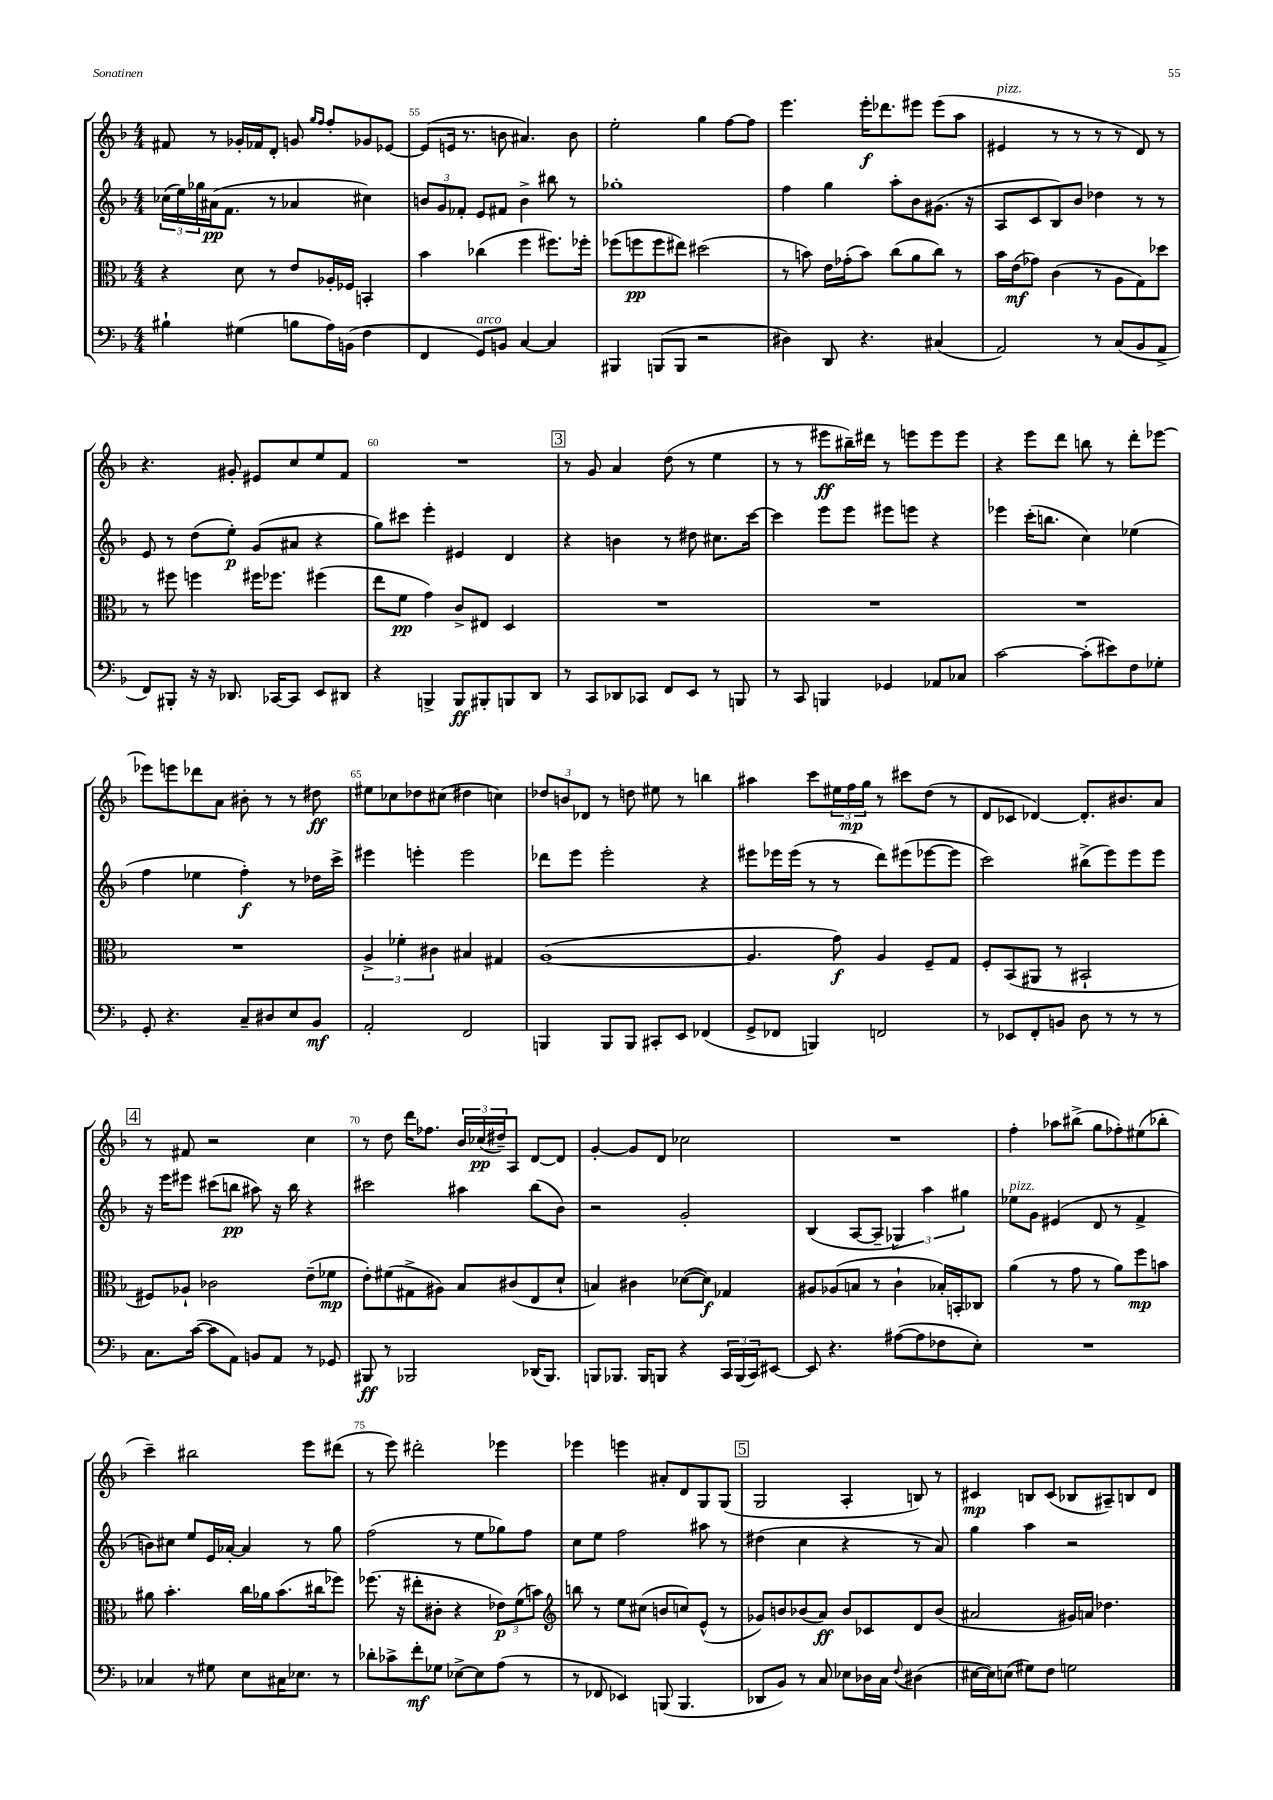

**kern	**kern	**kern	**kern
*staff4	*staff3	*staff2	*staff1
*clefF4	*clefC3	*clefG2	*clefG2
*k[b-]	*k[b-]	*k[b-]	*k[b-]
*M4/4	*M4/4	*M4/4	*M4/4
4B#`\	4r	(24cc-\LL	8f#/
.	.	24ee\)	.
.	.	24gg-\	.
.	.	(16a#\J	8r
.	.	8.f\J	.
(4G#\	8d\	.	16g-'/LL
.	.	.	16f-/J
.	8r	8r	8d'/J
8B\L	8e/L	4a-/	8g/
.	.	.	16qqgg/LL
.	.	.	16qqff/JJ
16A\L)	16A-'/L	.	8ff'/L
(16BB\JJ	16F-/JJ	.	.
4F\	4BB'/	4cc#\)	8g-/
.	.	.	[8e-/J
=	=	=	=
4FF/	4b-\	12b/L	(8e-/]L
.	.	12g/	.
.	.	.	16e/Jk
.	.	12f-'/J	.
.	.	.	8.r
8GG/L)	(4cc-\	8e/L	.
8BB/J	.	8f#/J	8b\
[4C/	4ff\	4b^\	4.a#/)
4C/]	8.ff#\L)	8bb#\	.
.	.	8r	8b\
.	16ff-'\Jk	.	.
=	=	=	=
4BBB#/	(8ff-\L	1gg-'	2ee'\
.	8ff\	.	.
(8BBB/L	8ff\	.	.
8BBB/J	8ee#\J)	.	.
2r	(2dd#\	.	4gg\
.	.	.	[8ff\L
.	.	.	8ff\]J
=	=	=	=
4D#\)	8r	4ff\	4.eee\
.	8b\)	.	.
8DD/	16e\LL	4gg\	.
.	(16g-'\J	.	.
4.r	8b\J)	.	16eee'\LK
.	.	.	8.ddd-\
.	(8cc\L	8aa'\L	.
.	8a\	8b-\	8eee#\J
(4C#/	8cc\J)	(8.g#\J	(8eee#\L
.	8r	.	8aa\J
.	.	16r	.
=	=	=	=
2AA/)	16b-\LL	8A/L	4e#/
.	(16e\J	.	.
.	8g-\J)	8c/	.
.	(4c\	8B-/)	8r
.	.	8b-/J	8r
8r	8r	4dd-\	8r
(8C/L	8A\L	.	8r
8BB-/	8G\)	8r	8d/)
8AA^/J	8dd-\J	8r	8r
=	=	=	=
8FF/L)	8r	8e/	4.r
8BBB#'/J	8ff#\	8r	.
16r	4ff\	(8dd\L	.
16r	.	.	.
8.DD-/	.	8ee'\J)	8g#'/
.	16ff#\LK	(8g/L	8e#/L
[16CC-/LK	8.ff-\J	.	.
8CC-/]J	.	8a#/J	8cc/
8EE/L	(4ff#\	4r	8ee/
8DD#/J	.	.	8f/J
=	=	=	=
4r	8ee\L	8gg\L)	1r
.	8f\J	8ccc#\J	.
4BBB^/	4g\)	4eee'\	.
8BBB/L	8c^/L	4e#/	.
8BBB#'/	8E#/J	.	.
8BBB/	4D/	4d/	.
8DD/J	.	.	.
=	=	=	=
8r	1r	4r	8r
8CC/L	.	.	8g/
8DD-/	.	4b\	4a/
8CC-/J	.	.	.
8FF/L	.	8r	(8dd\
8EE/J	.	8dd#\	8r
8r	.	8.cc#\L	4ee\
8BBB/	.	.	.
.	.	[16ccc\Jk	.
=	=	=	=
8r	1r	4ccc\]	8r
8CC/	.	.	8r
4BBB/	.	8eee\L	8eee#\L
.	.	8eee\J	16bb#~\L)
.	.	.	16ddd#\JJ
4GG-/	.	8eee#\L	8r
.	.	8eee\J	8eee\L
8AA-/L	.	4r	8eee\
8C-/J	.	.	8eee\J
=	=	=	=
[2c\	1r	4eee-\	4r
.	.	(16ccc'\LK	8eee\L
.	.	8.bb\J	.
.	.	.	8ddd\J
(8c'\]L	.	4cc\)	8bb\
8e#\)	.	.	8r
8F\	.	(4ee-\	8ddd'\L
8G-'\J	.	.	[8eee-\J
=	=	=	=
8GG'/	1r	4ff\	8eee-\]L
4.r	.	.	8eee\
.	.	4ee-\	8ddd-\
.	.	.	8a\J
8C~/L	.	4ff'\)	8b#'\
8D#/	.	.	8r
8E/	.	8r	8r
8BB-/J	.	16dd-\LL	8dd#\
.	.	16ccc^\JJ	.
=	=	=	=
2AA'/	6A^/	4eee#\	8ee#\L
.	.	.	8cc-\
.	6f-'\	.	.
.	.	4eee'\	8dd-\
.	6c#\	.	.
.	.	.	(8cc#\J
2FF/	4B#/	2eee\	4dd#\
.	4G#/	.	4cc\)
=	=	=	=
4BBB/	([1A	8ddd-\L	12dd-/L
.	.	.	12b/
.	.	8eee\J	.
.	.	.	12d-/J
8BBB/L	.	2eee'\	8r
8BBB/J	.	.	8dd\
8CC#'/L	.	.	8ee#\
8EE/J	.	.	8r
(4FF-/	.	4r	4bb\
=	=	=	=
8GG^/L	4.A/]	8eee#\L	4aa#\
8FF-/J	.	16eee-\L	.
.	.	(16eee-\JJ	.
4BBB/)	.	8r	8ccc\L
.	8g\)	8r	24ee#\L
.	.	.	24ff\
.	.	.	24gg\JJ
2FF/	4A/	8ddd\L)	8r
.	.	(8eee#\	8ccc#\L
.	8F~/L	[8eee-\	(8dd\J
.	8G/J	8eee-\]J	8r
=	=	=	=
8r	8F'/L	2ccc\)	8d/L
8EE-/L	(8BB-/	.	8c-/J
8FF'/	8AA#/J	.	[4d-/)
8BB/J	8r	.	.
8D\	2BB#`/	(8bb#^\L	8.d-'/]L
8r	.	8eee\)	.
.	.	.	8.b#/
8r	.	8eee\	.
8r	.	8eee\J	8a/J
=	=	=	=
8.C\L	8F#/L)	16r	8r
.	.	16eee\LK	.
.	8A-`/J	8eee#\J	8f#/
([16c\Jk	.	.	.
8c\]L	2c-\	(8ccc#\L	2r
8AA\J)	.	8bb\J	.
8BB/L	.	8aa#\)	.
8AA/J	.	16r	.
.	.	16bb\	.
8r	(8e~\L	4r	4cc\
8GG-/	8f-\J	.	.
=	=	=	=
8BBB#/	8e'\L)	2ccc#\	8r
8r	(8f#\	.	8dd\
2BBB-/	8G#^\	.	16ddd\LK
.	.	.	8.ff-\J
.	8A#\J)	.	.
.	8B-/L	4aa#\	24b-/LL
.	.	.	(24cc-/
.	.	.	24dd#~/J)
.	(8c#/	.	8A/J
(16DD-/LK	8E/	(8bb-\L	[8d/L
8.BBB-/J)	.	.	.
.	8d`/J	8b-\J)	8d/]J
=	=	=	=
8BBB/L	4B/)	2r	[4g'/
8.BBB-/J	.	.	.
.	4c#\	.	8g/]L
16BBB-/LK	.	.	.
8BBB/J	.	.	8d/J
4r	([8d-\L	2g'/	2cc-\
.	8d-\]J)	.	.
24CC/LL	4G-/	.	.
(24BBB/	.	.	.
24CC/J)	.	.	.
[8EE#/J	.	.	.
=	=	=	=
8EE#/]	8A#/L	(4B-/	1r
4.r	(8A-/	.	.
.	8B/J	[8A/L	.
.	8r	8A~/]J	.
([8A#\L	4c`\	6G-/)	.
8A#\]	.	.	.
.	.	6aa\	.
8F-\	16B-'/LL)	.	.
.	16BB'/J	.	.
.	.	6gg#\	.
8E'\J)	8C-/J	.	.
=	=	=	=
1r	(4a\	8ee-\L	4ff'\
.	.	8g\J	.
.	8r	(4e#/	8aa-\L
.	8g\	.	(8bb#^\J
.	8r	8d/	8gg\L
.	8a\L)	8r	8ff-'\)
.	8ff\	4f^/	(8ee#\
.	8b\J	.	8bb-'\J
=	=	=	=
4C-/	8a#\	8b\L)	4ccc~\)
.	4.b-'\	8cc#\J	.
8r	.	8ee/L	2bb#\
8G#\	.	16e/L	.
.	.	[16a-'/JJ	.
8E\L	16cc\LL	4a-/]	.
.	16a-\J	.	.
16C#\K	(8.b-\	.	.
8.E-\J	.	.	.
.	.	8r	8eee\L
.	16cc#\k	.	.
8r	8ff-\J)	8gg\	(8ddd#\J
=	=	=	=
8d-'\L	(8.ff-\	(2ff\	8r
8c-^\	.	.	8eee\)
.	16r	.	.
8f'\	8ee#'\L	.	2ddd#'\
8G-\J	8c#'\J	.	.
[8E-^\L	4r	8r	.
8E-\]	.	8ee\L	.
(8A\J	12e-\L)	8gg-\)	4eee-\
.	(12f\	.	.
8r	.	8ff\J	.
.	12b\J)	.	.
=	=	=	=
*	*clefG2	*	*
8r	8bb\	8cc\L	4eee-\
8FF-/	8r	8ee\J	.
4EE-/)	8ee\L	2ff\	4eee\
.	(8cc#\J	.	.
(8BBB/	8b/L	.	8a#'/L
4.BBB/	8cc/)	.	8d/
.	(8e^^/J	8aa#\	8G/
.	8r	8r	(8G/J
=	=	=	=
8DD-/L	8g-/L)	(4dd#\	2G/
8BB-/J)	8b/	.	.
8r	(8b-/	4cc\	.
8C/	8a/J)	.	.
8E-\L	8b-/L	4r	4A'/
16D-\L	8c-/	.	.
16C\JJ	.	.	.
8qqF/	.	.	.
(4D#\	8d/	8r	8B/)
.	(8b-/J	8a/)	8r
=	=	=	=
[16E#\LL	2a#/	4gg\	4c#/
16E#\]J)	.	.	.
(8E\J	.	.	.
8G#\L)	.	4aa\	8B/L
8F\J	.	.	(8c#/J
2G\	16g#/LL)	2r	8B-/L
.	16a/JJ	.	.
.	4.dd-\	.	8A#~/)
.	.	.	8B/
.	.	.	8d/J
==	==	==	==
*-	*-	*-	*-
